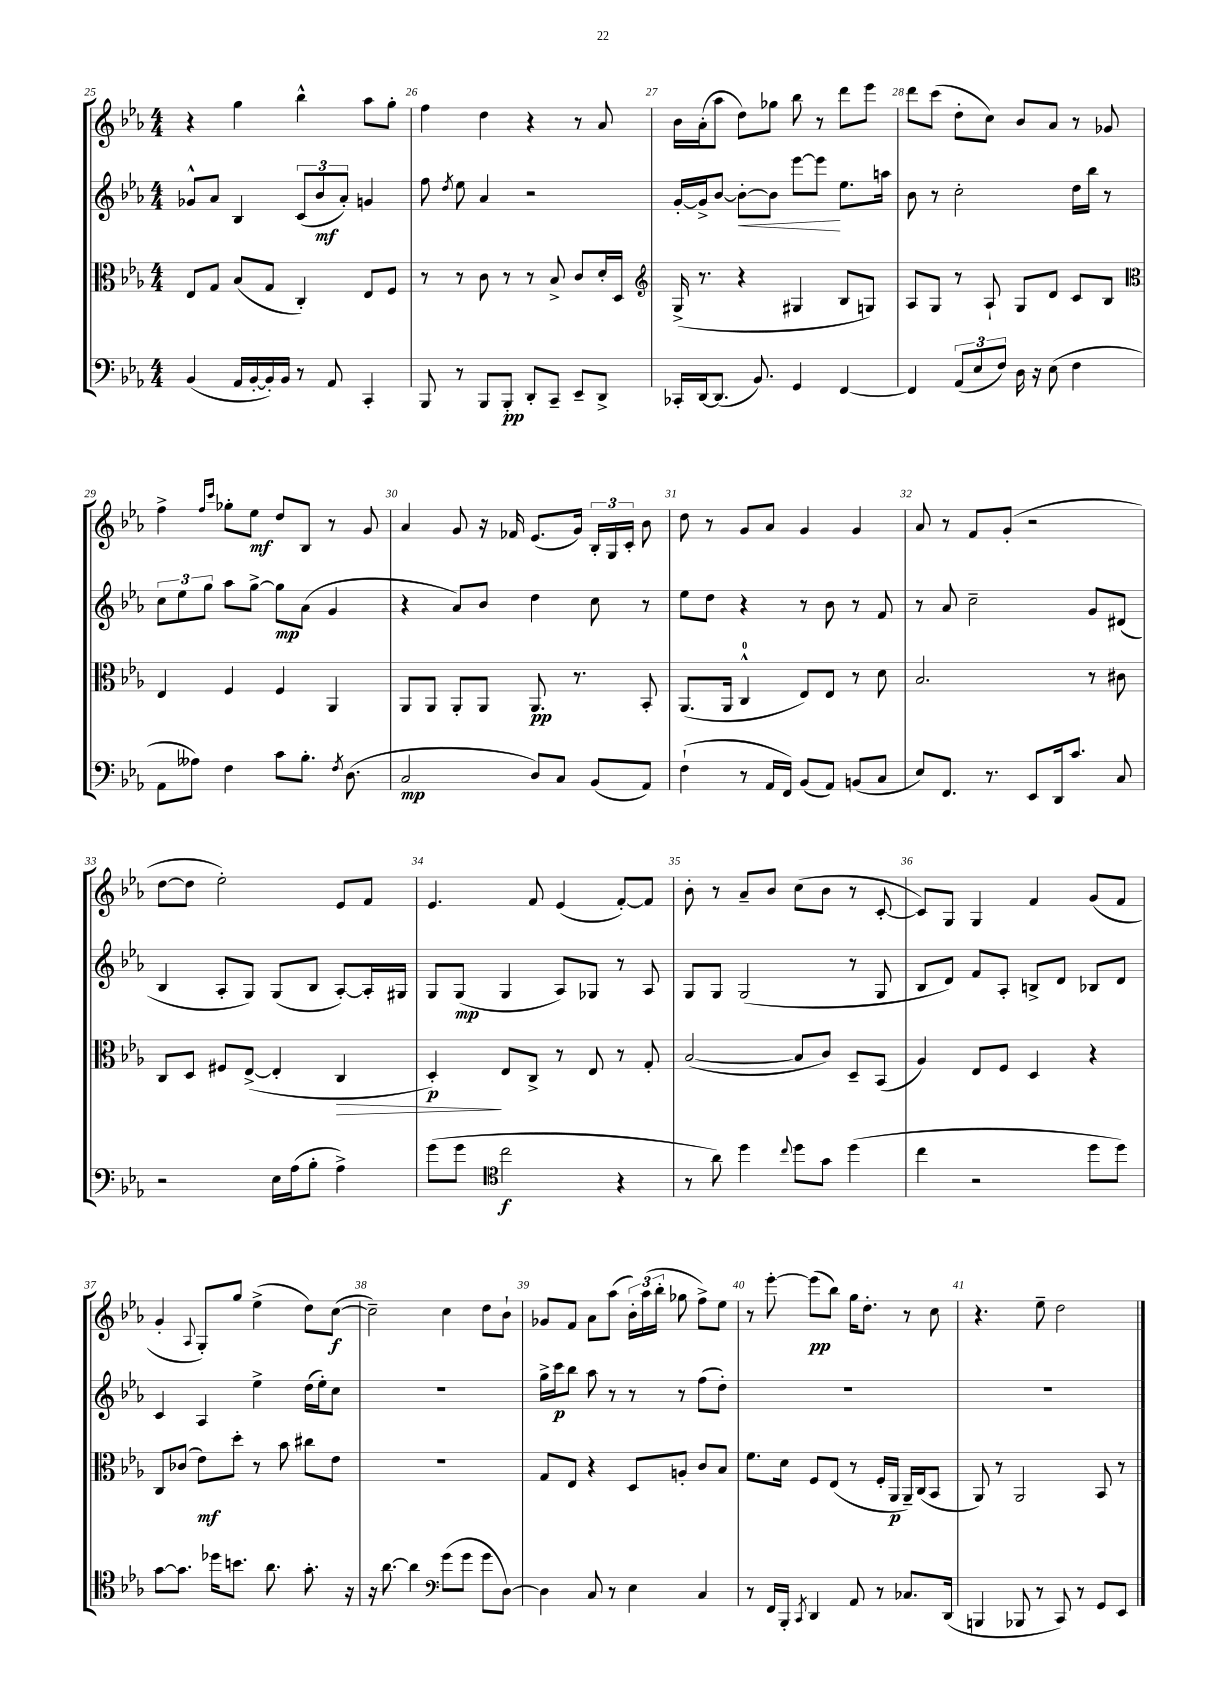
<<
\new StaffGroup <<
\new Staff = "s0" {
    \clef treble \key ees \major \numericTimeSignature \time 4/4
    \autoBeamOff r4 g''4 bes''4-^ aes''8[ g''8]-. |
    f''4 d''4 r4 r8 aes'8 |
    bes'16[ aes'16-.( aes''8] d''8[) ges''8] bes''8 r8 d'''8[ ees'''8] |
    d'''8[ c'''8]( d''8[-. c''8]) bes'8[ aes'8] r8 ges'8 |
    f''4-> \grace { f''16[ c'''16] } ges''8[-. ees''8]\mf d''8[ bes8] r8 g'8 |
    aes'4 g'8 r16 fes'16 ees'8.[( g'16]) \tuplet 3/2 { bes16[-. g16 c'16]-. } bes'8 |
    d''8 r8 g'8[ aes'8] g'4 g'4 |
    aes'8 r8 f'8[ g'8]-.( r2 |
    d''8[~ d''8] ees''2-.) ees'8[ f'8] |
    ees'4. f'8 ees'4( f'8[~-.) f'8] |
    bes'8-. r8 aes'8[-- bes'8] c''8[( bes'8] r8 c'8~-. |
    c'8[) g8] g4 f'4 g'8[( f'8] |
    g'4-. \appoggiatura { aes8 } g8[-.) g''8] ees''4->( d''8[) c''8]~\f( |
    c''2--) c''4 d''8[ bes'8]-! |
    ges'8[ f'8] aes'8[ aes''8]( \tuplet 3/2 { bes'16[-.) aes''16( bes''16]-. } ges''8 f''8[->) ees''8] |
    r8 ees'''8~-. ees'''8[\pp( bes''8]) g''16[ d''8.]-. r8 c''8 |
    r4. ees''8-- d''2 \bar "|." |
}
\new Staff = "s1" {
    \clef treble \key ees \major \numericTimeSignature \time 4/4
    \autoBeamOff ges'8[-^ aes'8] bes4 \tuplet 3/2 { c'8[( bes'8\mf aes'8]-.) } g'4 |
    f''8 \acciaccatura { d''8 } ees''8 aes'4 r2 |
    g'16[~-. g'16-> bes'8]~ bes'8[~-.\< bes'8] ees'''8[~ ees'''8]\! ees''8.[ a''16] |
    bes'8 r8 c''2-. d''16[ bes''16] r8 |
    \tuplet 3/2 { c''8[ ees''8 g''8] } aes''8[ g''8]~-> g''8[\mp aes'8]( g'4 |
    r4 aes'8[) bes'8] d''4 c''8 r8 |
    ees''8[ d''8] r4 r8 bes'8 r8 f'8 |
    r8 aes'8 c''2-- g'8[ dis'8]( |
    bes4 aes8[-. g8]) g8[( bes8] aes8[~-.) aes16-. gis16] |
    g8[ g8]\mp( g4 aes8[) ges8] r8 aes8 |
    g8[ g8] g2( r8 g8 |
    bes8[ d'8]) f'8[ aes8]-. b8[-> d'8] bes8[ d'8] |
    c'4 aes4 ees''4-> d''16[( ees''16-.) c''8] |
    R1 |
    g''16[-> c'''16\p bes''8] aes''8 r8 r8 r8 f''8[( d''8]-.) |
    R1 |
    R1 \bar "|." |
}
\new Staff = "s2" {
    \clef alto \key ees \major \numericTimeSignature \time 4/4
    \autoBeamOff ees8[ g8] bes8[( g8] c4-.) ees8[ f8] |
    r8 r8 c'8 r8 r8 bes8-> c'8[ d'16-. d16] |
    \clef treble g16->( r8. r4 gis4 bes8[ g8]) |
    aes8[ g8] r8 aes8-! g8[ d'8] c'8[ bes8] |
    \clef alto ees4 f4 f4 aes,4 |
    aes,8[ aes,8] aes,8[-. aes,8] aes,8.\pp r8. bes,8-. |
    aes,8.[( aes,16] c4-0-^ ees8[) ees8] r8 d'8 |
    bes2. r8 cis'8 |
    c8[ d8] fis8[ ees8]~->( ees4-. c4\> |
    d4-.\p\!) ees8[ c8]-> r8 ees8 r8 g8-. |
    bes2~( bes8[ c'8]) d8[-- bes,8]( |
    aes4) ees8[ f8] d4 r4 |
    c8[ ces'8]( ees'8[\mf) d''8]-. r8 bes'8 cis''8[ ees'8] |
    R1 |
    g8[ ees8] r4 d8[ a8]-. c'8[ bes8] |
    f'8.[ d'16] f8[ ees8]( r8 f16[-. aes,16]\p aes,16[--) c16( bes,8] |
    aes,8) r8 aes,2 bes,8 r8 \bar "|." |
}
\new Staff = "s3" {
    \clef bass \key ees \major \numericTimeSignature \time 4/4
    \autoBeamOff bes,4( aes,16[ bes,16~-. bes,16-.) bes,16] r8 aes,8 c,4-. |
    bes,,8 r8 bes,,8[ bes,,8]-.\pp d,8[-. c,8]-- ees,8[-- d,8]-> |
    ces,16[-. d,16~ d,8.]( bes,8.) g,4 f,4~ |
    f,4 \tuplet 3/2 { aes,8[( ees8 f8]) } d16 r16 ees8( f4 |
    aes,8[ aeses8]) f4 c'8[ bes8.]-. \acciaccatura { f8 } d8.( |
    c2\mp d8[) c8] bes,8[( aes,8]) |
    f4-!( r8 aes,16[ f,16]) bes,8[( aes,8]) b,8[( c8] |
    ees8[) f,8.] r8. ees,8[ d,16 c'8.] c8 |
    r2 ees16[ aes16( bes8]-. aes4->) |
    g'8[( g'8] \clef tenor c''2\f r4 |
    r8 aes'8) d''4 \appoggiatura { c''8 } d''8[ g'8] d''4( |
    c''4 r2 d''8[ d''8]) |
    g'8[~ g'8.] des''16[ b'8.] aes'8. g'8.-. r16 |
    r16 aes'8.~ aes'4 \clef bass g'8[( g'8] g'8[ d8]~) |
    d4 c8 r8 ees4 c4 |
    r8 f,16[ bes,,16]-. \acciaccatura { c,8 } d,4 aes,8 r8 ces8.[ d,16]( |
    b,,4 bes,,8 r8 c,8) r8 g,8[ ees,8] \bar "|." |
}
>>
>>
\layout { \context { \Score currentBarNumber = #25 \override BarNumber.break-visibility = ##(#f #t #t) barNumberVisibility = #all-bar-numbers-visible } }
